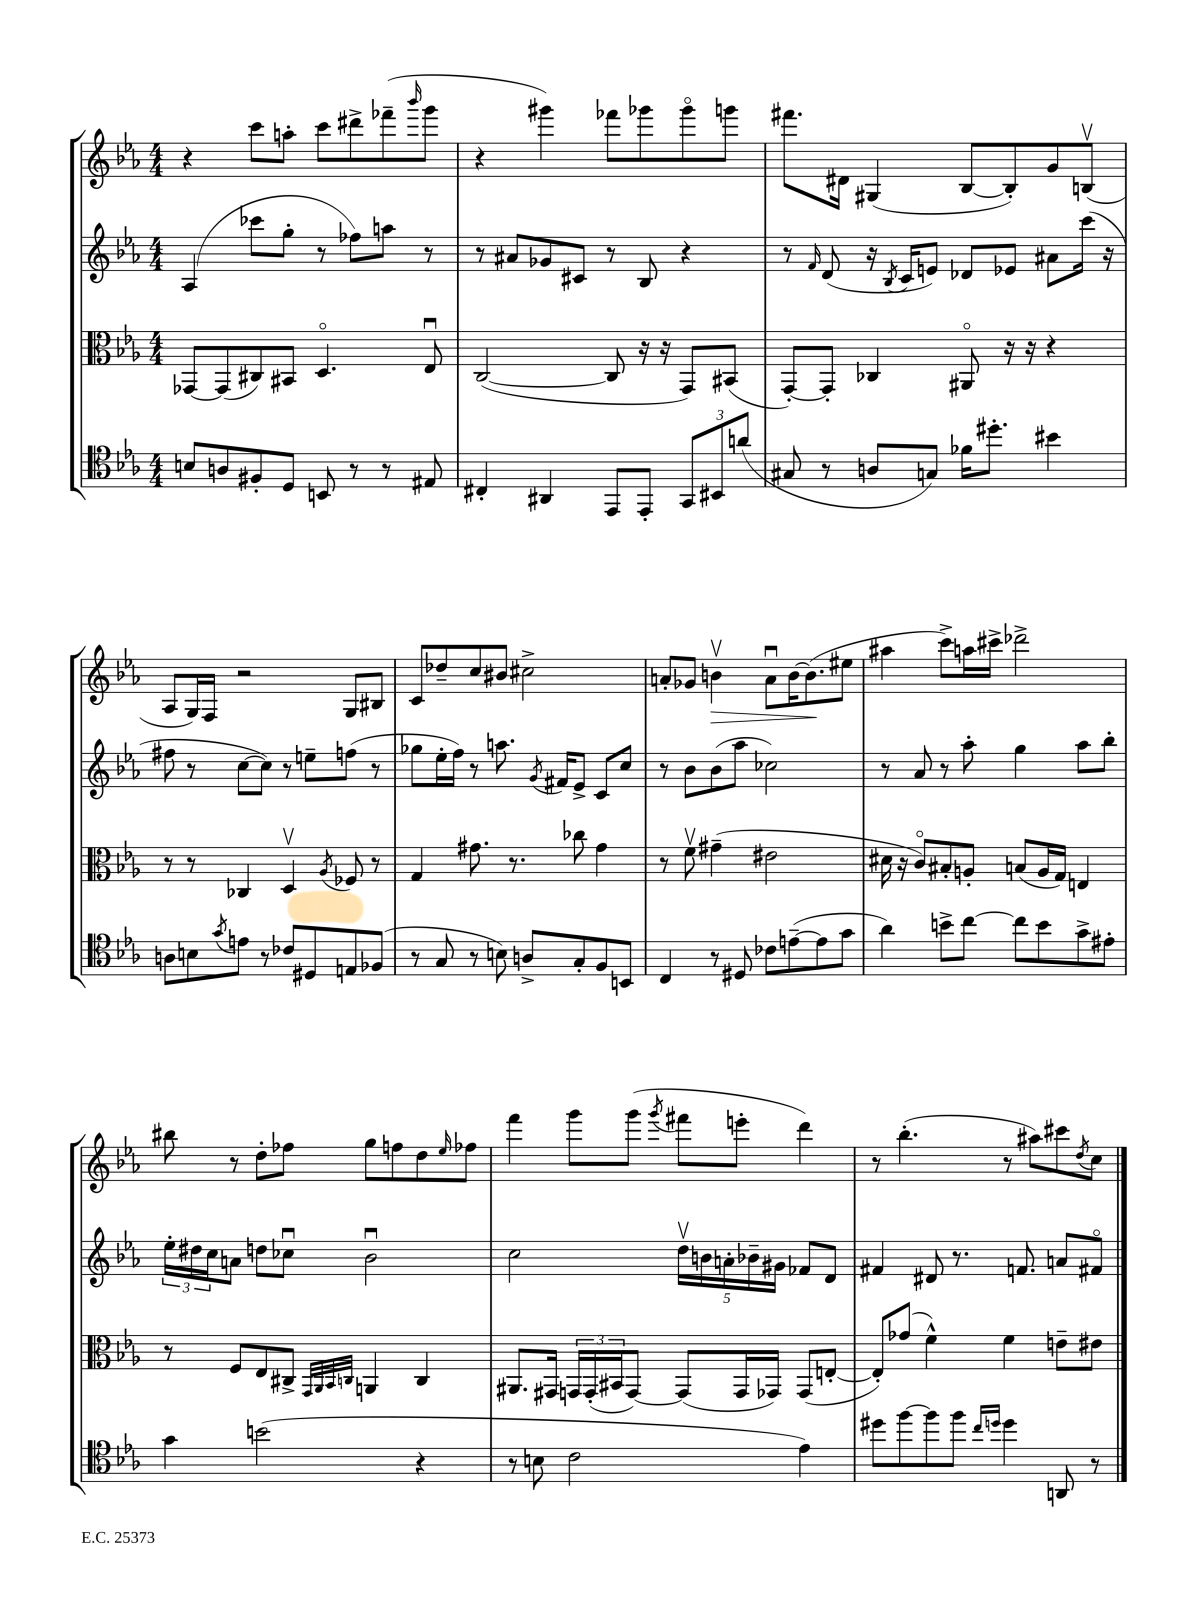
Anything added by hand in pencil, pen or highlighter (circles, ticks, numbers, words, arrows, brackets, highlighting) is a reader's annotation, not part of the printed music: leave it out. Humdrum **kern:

**kern	**kern	**kern	**kern
*staff4	*staff3	*staff2	*staff1
*clefC4	*clefC3	*clefG2	*clefG2
*k[b-e-a-]	*k[b-e-a-]	*k[b-e-a-]	*k[b-e-a-]
*M4/4	*M4/4	*M4/4	*M4/4
8B	[8GG-	(4A-	4r
8A	(8GG-]	.	.
8F#'	8C#)	8ccc-	8ccc
8D	8BB#	8gg'	8aa'
8BB	4.Do	8r	8ccc
8r	.	8ff-)	8ddd#^
8r	.	8aa	(8fff-~
.	.	.	16qqbbb-
8E#	8E-u	8r	8ggg
=	=	=	=
4C#'	([2C	8r	4r
.	.	8a#	.
4AA#	.	8g-	4ggg#)
.	.	8c#	.
8EE-	8C]	8r	8fff-
8EE-'	16r	8B-	8ggg-
.	16r	.	.
12GG	8GG)	4r	8ggg-o
12BB#	.	.	.
.	(8BB#	.	8ggg
(12a	.	.	.
=	=	=	=
8G#	[8GG')	8r	8.fff#
.	.	16qqf	.
8r	8GG']	(8d	.
.	.	.	16d#
8A	4C-	16r	(4G#
.	.	8qB-	.
.	.	16c	.
8G)	.	8e)	.
16f-	8AA#o	8d-	[8B-
8.dd#'	.	.	.
.	16r	8e-	8B-'])
.	16r	.	.
4b#	4r	8a#	8g
.	.	(16ccc	(8Bv
.	.	16r	.
=	=	=	=
8A	8r	8ff#	8A-
8B	8r	8r	16G)
.	.	.	16F
8qg	.	.	.
8e	4C-	[8cc	2r
8r	.	8cc])	.
8c-	4Dv	8r	.
8D#	.	8ee~	.
.	8qA-	.	.
8E	8F-	(8ff	8G
(8F-	8r	8r	8B#
=	=	=	=
8r	4G	8gg-	8c
8G	.	16ee-'	8dd-~
.	.	16ff)	.
8r	8.g#	8r	8cc
8B)	.	8.aa	8b#
.	8.r	.	.
8A^	.	.	2cc#^
.	.	8qg	.
.	.	16f#	.
8G'	8cc-	8e-^	.
8F	4g#	8c	.
8BB	.	8cc	.
=	=	=	=
4C	8r	8r	8a'
.	8fv	8b-	8g-
8r	(4g#~	(8b-	4bv
8D#	.	8aa-	.
8c-	2e#	2cc-)	8au
([8e~	.	.	[16b
.	.	.	(8.b]
8e]	.	.	.
8g	.	.	8ee#
=	=	=	=
4a-)	16d#	8r	4aa#
.	16r	.	.
.	8co)	8a-	.
8b^	8B#'	8r	8ccc^)
[8cc	8A'	8aa-'	16aa
.	.	.	16ccc#^
8cc]	(8B	4gg	2ddd-^
8b	16A	.	.
.	16G)	.	.
8g^	4E	8aa-	.
8e#'	.	8bb-'	.
=	=	=	=
4g	8r	24ee-'	8bb#
.	.	24dd#	.
.	.	24cc	.
.	8F	8a	8r
(2b	8E-	8dd	8dd'
.	8C#^	8cc-u	8ff-
.	32qqGG	.	.
.	32qqAA-	.	.
.	32qqBB-	.	.
.	32qqC	.	.
.	4AA	2b-u	8gg
.	.	.	8ff
4r	4C	.	8dd
.	.	.	16qqee-
.	.	.	8ff-
=	=	=	=
8r	8.AA#	2cc	4fff
8B	.	.	.
.	16GG#	.	.
2c	24GG	.	8ggg
.	(24GG'	.	.
.	24BB#	.	.
.	[8GG)	.	(8ggg
.	.	.	8qggg
.	(8GG]	20ddv	8fff#
.	.	20b	.
.	.	20a'	.
.	16GG	.	8eee'
.	.	20b-~	.
.	16GG-)	.	.
.	.	20g#	.
4e-)	(8GG-	8f-	4ddd)
.	[8E'	8d	.
=	=	=	=
8dd#	8E'])	4f#	8r
[8ff	(8g-	.	(4.bb-'
8ff]	4f^^)	8d#	.
8ff	.	8.r	.
16qqcc	.	.	.
16qqdd	.	.	.
4dd	4f	.	8r
.	.	8.f	.
.	.	.	8aa#)
8AA	8e~	8a	8ccc#
.	.	.	8qdd
8r	8e#	8f#o	8cc
==	==	==	==
*-	*-	*-	*-
